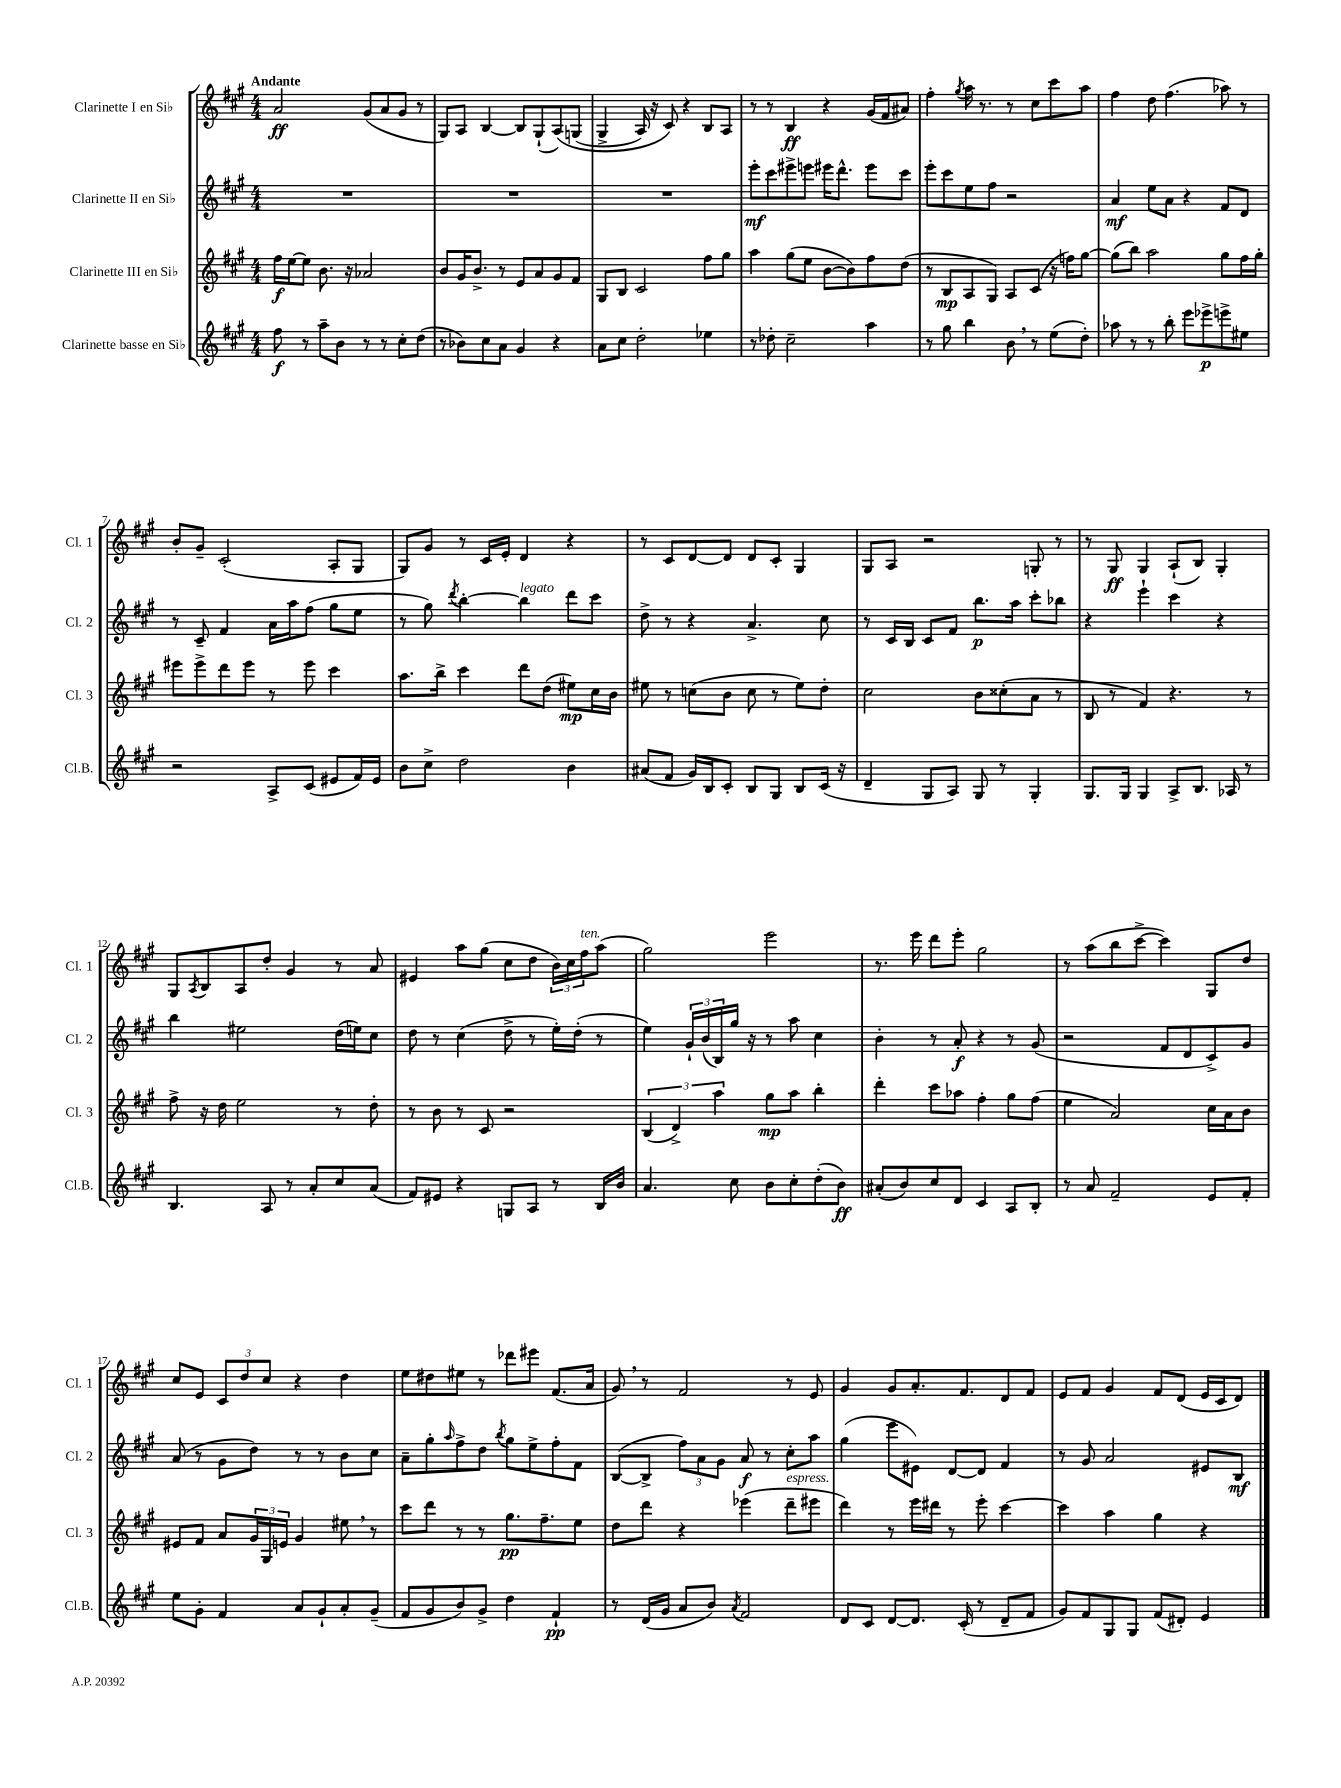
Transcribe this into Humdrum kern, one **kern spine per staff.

**kern	**kern	**kern	**kern
*staff4	*staff3	*staff2	*staff1
*clefG2	*clefG2	*clefG2	*clefG2
*k[f#c#g#]	*k[f#c#g#]	*k[f#c#g#]	*k[f#c#g#]
*M4/4	*M4/4	*M4/4	*M4/4
8ff#	16ff#	1r	2a
.	[16ee	.	.
8r	8ee]	.	.
8aa~	8.b	.	.
8b	.	.	.
.	16r	.	.
8r	2a-	.	(8g#
8r	.	.	8a
8cc#'	.	.	8g#
(8dd	.	.	8r
=	=	=	=
8r	8b	1r	8G#)
8b-)	16g#	.	8A
.	8.b^	.	.
8cc#	.	.	[4B
8a	8r	.	.
4g#	8e	.	8B]
.	8a	.	(8G#`
4r	8g#	.	&(8A)
.	8f#	.	(8G
=	=	=	=
8a	8G#	1r	4G#^
8cc#	8B	.	.
2dd'	2c#	.	16A)
.	.	.	16r
.	.	.	8c#&)
.	.	.	4r
4ee-	8ff#	.	8B
.	8gg#	.	8A
=	=	=	=
8r	4aa	8eee'	8r
8dd-'	.	8ccc#	8r
2cc#~	(8gg#	8eee#^	4B
.	8ee	8eee	.
.	[8b	16eee#	4r
.	.	8.ddd^^	.
.	8b])	.	.
4aa	8ff#	8eee#	(16g#
.	.	.	16f#
.	(8dd	8ccc#	8a#)
=	=	=	=
8r	8r	8eee'	4ff#'
8gg#	8B	8ccc#	.
.	.	.	8qgg#
4bb	8A	8ee	16aa
.	.	.	8.r
.	8G#)	8ff#	.
8b	8A	2r	8r
8r	(8c#	.	8cc#
(8ee	16r	.	8ccc#
.	16ff)	.	.
8dd')	[8gg#	.	8aa
=	=	=	=
8aa-	(8gg#]	4a	4ff#
8r	8bb)	.	.
8r	2aa	8ee	8dd
8bb'	.	8a	(4.ff#
8eee	.	4r	.
8eee-^	.	.	.
8eee^	8gg#	8f#	8aa-)
8ee#	16ff#	8d	8r
.	16gg#'	.	.
=	=	=	=
2r	8eee#	8r	8b'
.	8eee#^	8c#~	8g#~
.	8ddd	4f#	(2c#'
.	8eee#	.	.
8A^	8r	16a	.
.	.	16aa	.
(8c#	8eee#	(8ff#	.
8e#	4ccc#	8gg#	8A'
16f#)	.	8ee	8G#
16e#	.	.	.
=	=	=	=
8b	8.aa	8r	8G#)
8cc#^	.	8gg#)	8g#
.	16bb^	.	.
.	.	8qddd	.
2dd	4ccc#	[4bb'	8r
.	.	.	16c#
.	.	.	16e'
.	8ddd	4bb]	4d
.	(8dd	.	.
4b	8ee#)	8ddd	4r
.	16cc#	8ccc#	.
.	16b	.	.
=	=	=	=
(8a#	8ee#	8dd^	8r
8f#	8r	8r	8c#
16g#)	(8cc	4r	[8d
16B	.	.	.
8c#'	8b	.	8d]
8B	8cc	4.a^	8d
8G#	8r	.	8c#'
8B	8ee#)	.	4G#
(16c#	8dd'	8cc#	.
16r	.	.	.
=	=	=	=
4d~	2cc#	8r	8G#
.	.	16c#	8A
.	.	16B	.
8G#	.	8c#	2r
8A)	.	8f#	.
8G#	8b	8.bb	.
8r	(8cc##'	.	.
.	.	16aa	.
4G#'	8a	8ccc#'	8G'
.	8r	8bb-	8r
=	=	=	=
8.G#	8B	4r	8r
.	8r	.	8G#
16G#	.	.	.
4G#	4f#)	4eee`	4G#
8A^	4.r	4ccc#	(8A`
8.B	.	.	8B)
.	.	4r	4G#'
16A-	.	.	.
8r	8r	.	.
=	=	=	=
4.B	8ff#^	4bb	8G#
.	.	.	8qA
.	16r	.	8B
.	16dd	.	.
.	2ee	2ee#	8A
8A	.	.	8dd'
8r	.	.	4g#
8a'	.	.	.
8cc#	8r	(16dd	8r
.	.	16ee)	.
(8a	8dd'	8cc#	8a
=	=	=	=
8f#)	8r	8dd	4e#
8e#	8b	8r	.
4r	8r	(4cc#	8aa
.	8c#	.	(8gg#
8G	2r	8dd^	8cc#
8A	.	8r	8dd
8r	.	16ee')	24b)
.	.	.	24cc#
.	.	(16dd'	.
.	.	.	24ff#
16B	.	8r	(8aa
16b	.	.	.
=	=	=	=
4.a	(6B	4ee)	2gg#)
.	6d^)	.	.
.	.	24g#`	.
.	.	(24b	.
.	6aa	24B)	.
8cc#	.	16gg#	.
.	.	16r	.
8b	8gg#	8r	2eee
8cc#'	8aa	8aa	.
(8dd'	4bb'	4cc#	.
8b)	.	.	.
=	=	=	=
(8a#'	4ddd'	4b'	8.r
8b)	.	.	.
.	.	.	16eee
8cc#	8ccc#	8r	8ddd
8d	8aa-	8a'	8eee'
4c#	4ff#'	4r	2gg#
8A	8gg#	8r	.
8B'	(8ff#	(8g#	.
=	=	=	=
8r	4ee	2r	8r
8a	.	.	(8aa
2f#~	2a)	.	8bb
.	.	.	[8ccc#^
.	.	8f#	4ccc#])
.	.	8d	.
8e	16cc#	8c#^)	8G#
.	16a	.	.
8f#'	8b	8g#	8dd
=	=	=	=
8ee	8e#	(8a	8cc#
8g#'	8f#	8r	8e
4f#	8a	8g#	12c#
.	.	.	12dd
.	24g#	8dd)	.
.	24G#	.	12cc#
.	24e	.	.
8a	4g#	8r	4r
8g#`	.	8r	.
8a'	8ee#	8b	4dd
(8g#~	8r	8cc#	.
=	=	=	=
8f#	8ccc#	8a~	8ee
8g#	8ddd	8gg#'	8dd#
.	.	16qqaa	.
8b)	8r	8ff#^	8ee#
8g#^	8r	8dd	8r
.	.	8qbb	.
4dd	8.gg#	8gg#	8ddd-
.	.	8ee^	8eee#
.	8.ff#~	.	.
4f#`	.	8ff#'	(8.f#
.	8ee	8f#	.
.	.	.	16a
=	=	=	=
8r	8dd	([8B	8g#)
(16d	8ddd	8B^]	8r
16g#	.	.	.
8a	4r	12ff#)	2f#
.	.	12a	.
8b)	.	.	.
.	.	12g#	.
8qa	.	.	.
2f#	(4eee-	8a	.
.	.	8r	.
.	8ddd~	8cc#'	8r
.	8eee#	8aa	8e
=	=	=	=
8d	4ddd)	(4gg#	4g#
8c#	.	.	.
[8d	8r	8eee	8g#
8.d]	16eee	8e#)	8.a'
.	16ddd#	.	.
.	8r	[8d	.
(16c#'	.	.	8.f#
8r	8eee'	8d]	.
8d~	[4ccc#	4f#	8d
8f#	.	.	8f#
=	=	=	=
8g#)	4ccc#]	8r	8e
8f#	.	8g#	8f#
8G#	4aa	2a	4g#
8G#	.	.	.
(8f#	4gg#	.	8f#
8d#')	.	.	(8d
4e	4r	8e#	16e
.	.	.	16c#
.	.	8B	8d)
==	==	==	==
*-	*-	*-	*-
